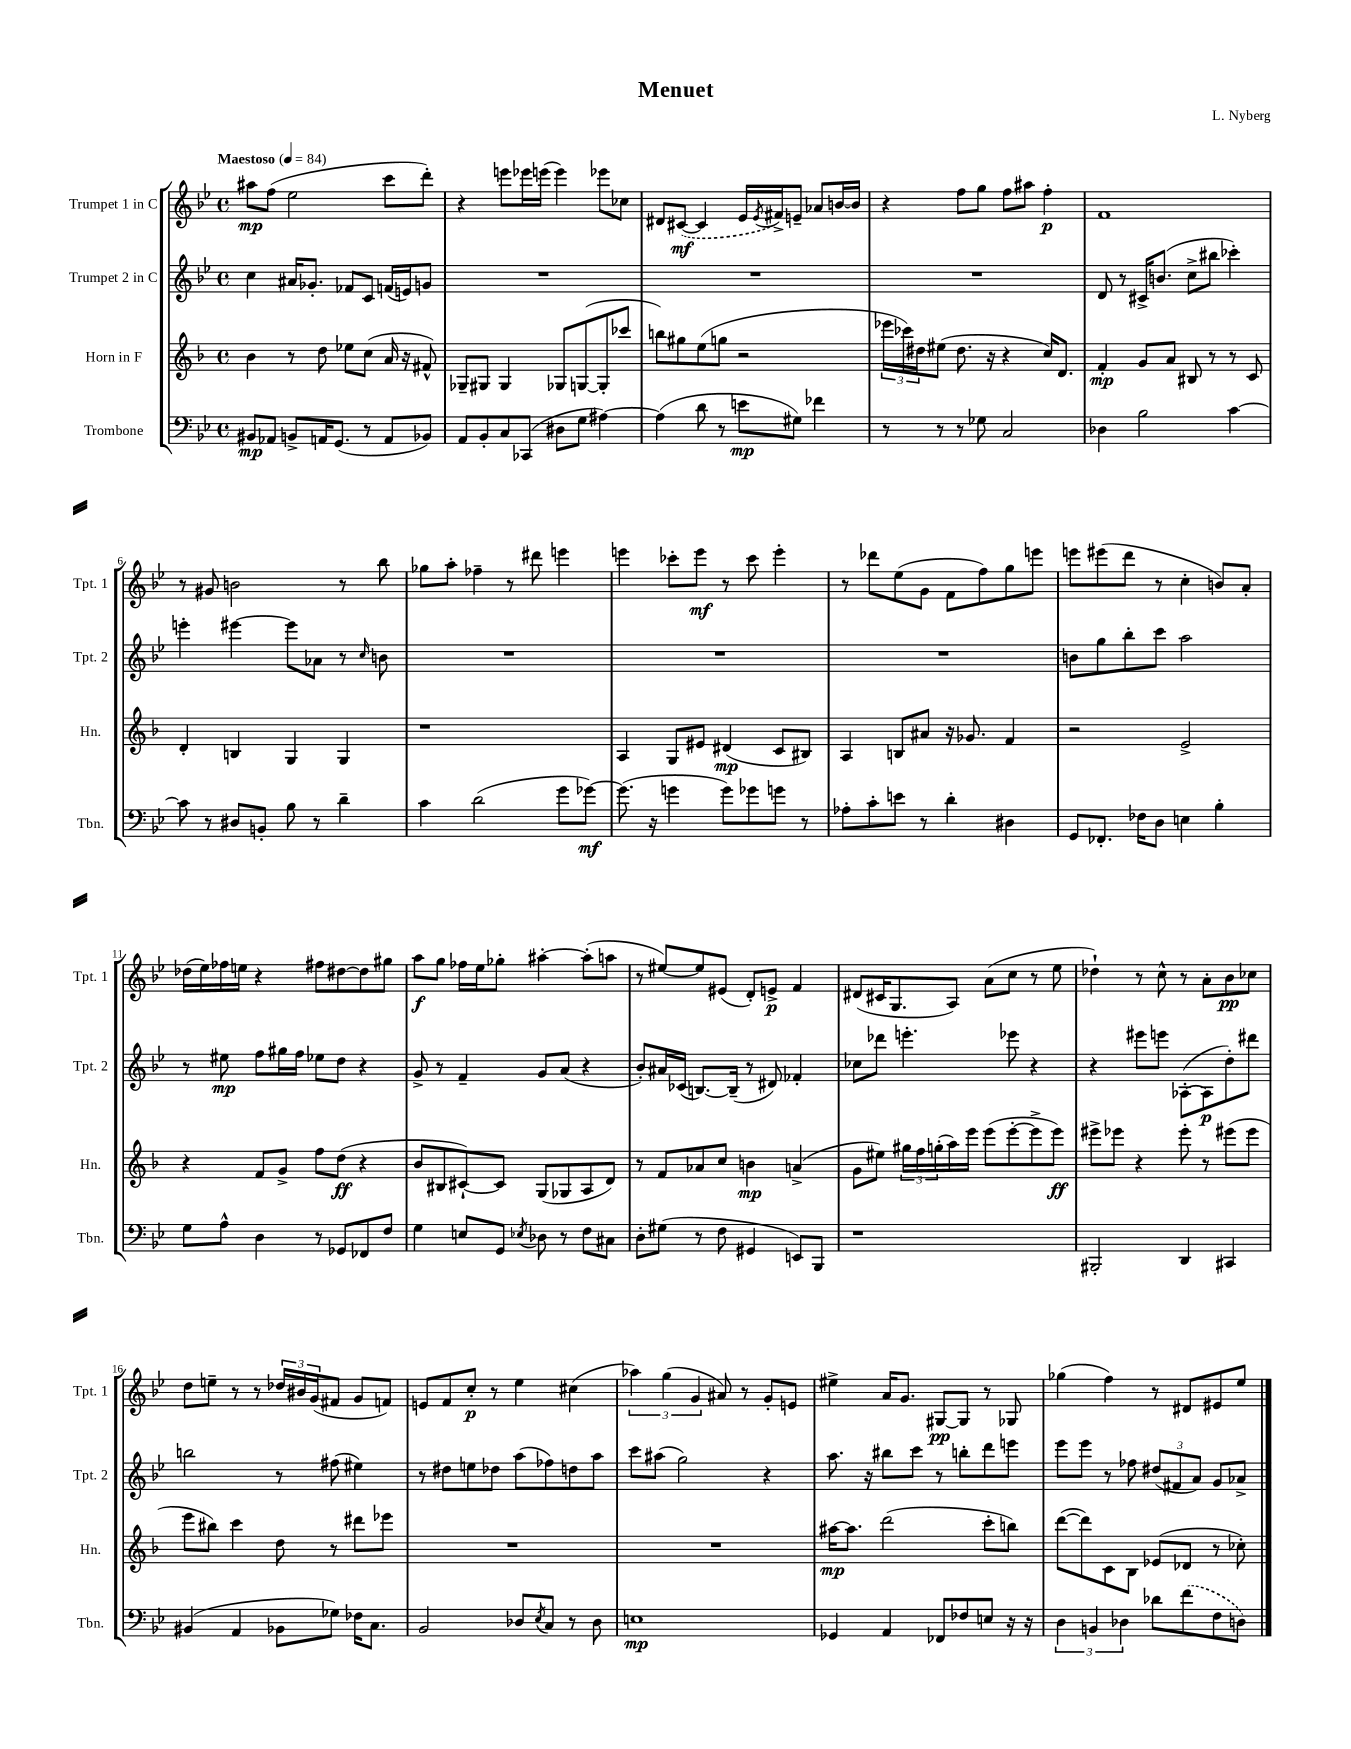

**kern	**kern	**kern	**kern
*staff4	*staff3	*staff2	*staff1
*clefF4	*clefG2	*clefG2	*clefG2
*k[b-e-]	*k[b-]	*k[b-e-]	*k[b-e-]
*M4/4	*M4/4	*M4/4	*M4/4
*met(c)	*met(c)	*met(c)	*met(c)
*MM84	*MM84	*MM84	*MM84
8BB#	4b-	4cc	8aa#
8AA-	.	.	(8ff
8BB^	8r	16a#	2ee-
.	.	8.g-'	.
16AA	8dd	.	.
(8.GG	.	.	.
.	8ee-	8f-	.
8r	(8cc	8c	.
8AA	16a	(16f	8ccc
.	16r	16e)	.
8BB-)	8f#^^)	8g	8ddd')
=	=	=	=
8AA	8G-~	1r	4r
8BB-'	8G#	.	.
8C	4G#	.	8eee
(8CC-	.	.	16eee-
.	.	.	(16eee
8D#	8G-	.	4eee)
8G	([8G	.	.
[4A#)	8G']	.	8eee-
.	8ccc-	.	8cc-
=	=	=	=
(4A#]	8bb)	1r	8d#
.	8gg#	.	([8c#
8d	(8ee	.	4c#]
8r	8gg	.	.
8e	2r	.	16e-
.	.	.	8qe-
.	.	.	16f#^)
8G#)	.	.	8e~
4f-	.	.	8a-
.	.	.	[16b
.	.	.	16b]
=	=	=	=
8r	24eee-	1r	4r
.	24ccc-)	.	.
.	24dd#	.	.
8r	(8ee#	.	.
8r	8.dd#	.	8ff
8G-	.	.	8gg
.	16r	.	.
2C	4r	.	8ff
.	.	.	8aa#
.	16cc)	.	4ff'
.	8.d	.	.
=	=	=	=
4D-	4f'	8d	1f
.	.	8r	.
2B-	8g	16c#^	.
.	.	(8.b	.
.	8a	.	.
.	8B#	8cc^	.
.	8r	8bb#	.
[4c	8r	4ccc-')	.
.	8c	.	.
=	=	=	=
8c]	4d'	4eee'	8r
8r	.	.	8g#
8D#	4B	[4eee#	2b
8BB'	.	.	.
8B-	4G	8eee#]	.
8r	.	8a-	.
4d~	4G	8r	8r
.	.	16qqcc	.
.	.	8b	8bb-
=	=	=	=
4c	1r	1r	8gg-
.	.	.	8aa'
(2d	.	.	4ff-~
.	.	.	8r
.	.	.	8ddd#
8g	.	.	4eee
[8g-)	.	.	.
=	=	=	=
(8.g-]	4A	1r	4eee
16r	.	.	.
4g	8G	.	8ccc-'
.	8e#	.	8eee
8g)	(4d#	.	8r
8g-	.	.	8ccc-
8g	8c	.	4eee'
8r	8B#)	.	.
=	=	=	=
8A-'	4A	1r	8r
8c'	.	.	8ddd-
8e	8B	.	(8ee-
8r	8a#	.	8g
4d'	16r	.	8f
.	8.g-	.	.
.	.	.	8ff)
4D#	4f	.	8gg
.	.	.	8eee
=	=	=	=
8GG	2r	8b	8eee
8.FF-'	.	8gg	(8eee#
.	.	8bb-'	8ddd
16F-	.	.	.
8D	.	8ccc	8r
4E	2e^	2aa	4cc'
4B-'	.	.	8b)
.	.	.	8a'
=	=	=	=
8G	4r	8r	(16dd-
.	.	.	16ee-)
8A^^	.	8ee#	16ff-
.	.	.	16ee
4D	8f	8ff	4r
.	8g^	16gg#	.
.	.	16ff	.
8r	8ff	8ee-	8ff#
8GG-	(8dd	8dd	[8dd#
8FF-	4r	4r	8dd#]
8F	.	.	8gg#
=	=	=	=
4G	8b-	8g^	8aa
.	8B#	8r	8gg
8E	[8c#`)	4f~	16ff-
.	.	.	16ee-
8GG	8c#]	.	8gg-'
8qE-	.	.	.
8D-	(8G	8g	[4aa#'
8r	8G-	(8a	.
8F	8A	4r	(8aa#']
8C#	8d)	.	8aa
=	=	=	=
8D'	8r	8b-')	8r
(8G#	8f	16a#	[8ee#)
.	.	(16c-	.
8r	8a-	[8.B)	8ee#]
8F	8cc	.	(8e#
.	.	(16B~]	.
4GG#	4b	8r	8d')
.	.	8d#)	8e^
8EE)	(4a^	4f-'	4f
8BBB-	.	.	.
=	=	=	=
1r	8g	8cc-	(8d#
.	8ee#)	8ddd-	16c#
.	.	.	8.G
.	24gg#	4.eee'	.
.	24ff	.	.
.	(24gg'	.	.
.	16aa)	.	8A)
.	16eee	.	.
.	(8eee	.	(8a
.	[8eee'	8eee-	8cc
.	8eee^]	4r	8r
.	8eee)	.	8ee-
=	=	=	=
2BBB#'	8eee#^	4r	4dd-`)
.	8eee-	.	.
.	4r	8eee#	8r
.	.	8eee	8cc^^
4DD	8eee-'	([8A-'	8r
.	8r	8A-]	8a'
4CC#	(8eee#	8dd')	8b-
.	8eee#	8ddd#	8cc-
=	=	=	=
(4BB#	8eee	2bb	8dd
.	8bb#)	.	8ee~
4AA	4ccc	.	8r
.	.	.	8r
8BB-	8dd	8r	24dd-
.	.	.	24b#
.	.	.	(24g
8G-)	8r	(8ff#	8f#
16F-	8ddd#	4ee#)	8g
8.C	.	.	.
.	8eee-	.	8f)
=	=	=	=
2BB-	1r	8r	8e
.	.	8dd#	8f
.	.	8ee	8cc'
.	.	8dd-	8r
8D-	.	(8aa	4ee-
8qE-	.	.	.
8C	.	8ff-)	.
8r	.	8dd	(4cc#
8D-	.	8aa	.
=	=	=	=
1E	1r	8ccc	6aa-)
.	.	(8aa#	.
.	.	.	(6gg
.	.	2gg)	.
.	.	.	6g
.	.	.	8a#)
.	.	.	8r
.	.	4r	8g'
.	.	.	8e
=	=	=	=
4GG-	[16aa#	8.aa	4ee#^
.	8.aa#]	.	.
.	.	16r	.
4AA	(2ddd	8bb#	16a
.	.	.	8.g
.	.	8ccc	.
8FF-	.	8r	[8G#
8F-	.	8bb'	8G#]
8E	8ccc'	8ddd	8r
16r	8bb)	8eee	8G-
16r	.	.	.
=	=	=	=
6D	([8ddd	8eee-	(4gg-
.	8ddd])	8eee-	.
6BB	.	.	.
.	8c	8r	4ff)
6D-	.	.	.
.	8B-	8ff-	.
8d-	(8e-	(12dd#	8r
.	.	12f#	.
(8f	8d-	.	8d#
.	.	12a)	.
8F	8r	8g	8e#
8D)	8cc-')	8a-^	8ee-
==	==	==	==
*-	*-	*-	*-
